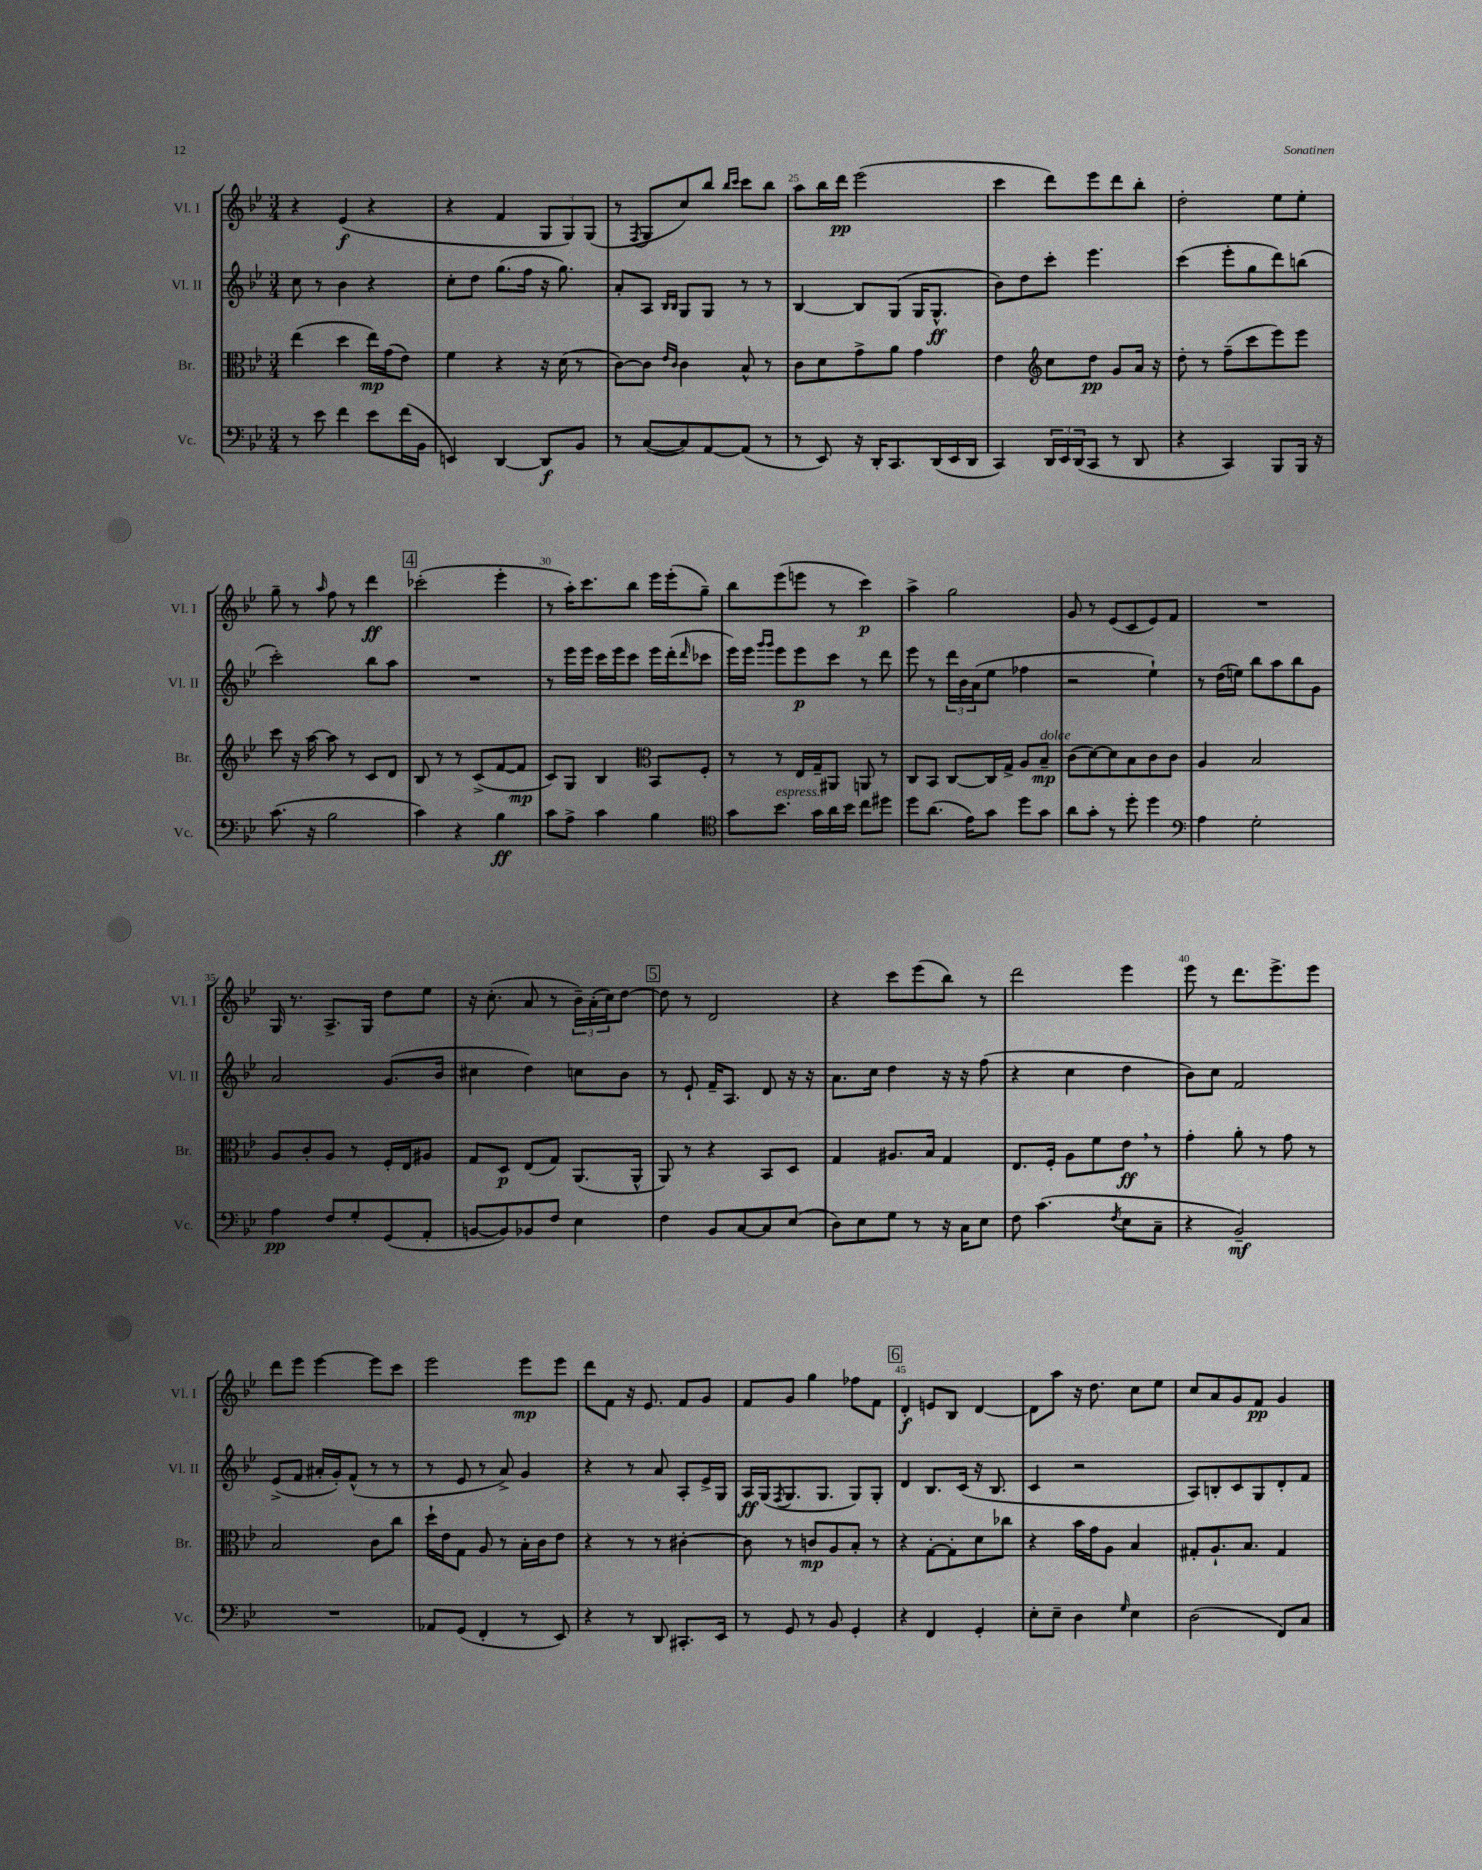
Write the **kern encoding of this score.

**kern	**kern	**kern	**kern
*staff4	*staff3	*staff2	*staff1
*clefF4	*clefC3	*clefG2	*clefG2
*k[b-e-]	*k[b-e-]	*k[b-e-]	*k[b-e-]
*M3/4	*M3/4	*M3/4	*M3/4
8r	(4ee-\	8cc\	4r
8e-\	.	8r	.
4f\	4dd\	4b-\	(4e-/
8e-\L	16ee-\LL)	4r	4r
.	(16g\J	.	.
(16f\L	8e-\J)	.	.
16BB-\JJ	.	.	.
=	=	=	=
4EE/)	4f\	8cc'\L	4r
.	.	8dd\J	.
[4DD/	4r	(8.gg\L	4f/
.	.	16ff\Jk	.
8DD/]L	16r	16r	12G/L
.	(16d\	8.gg\)	.
.	.	.	12G/)
8BB-/J	8r	.	.
.	.	.	(12G/J
=	=	=	=
8r	[8c\L)	8a'/L	8r
.	.	.	8qF/
([8C/L	8c\]J	8A/J	8G/L
.	16qqe-/LL	16qqB-/LL	.
.	16qqc/JJ	16qqB-/JJ	.
8C/])	4c\	8G/L	8cc/)
[8AA/	.	8G/J	8bb-/J
.	.	.	16qqbb-/LL
.	.	.	16qqccc/JJ
(8AA/]J	8B-^^/	8r	8ccc\L
8r	8r	8r	8bb-\J
=	=	=	=
8r	8c\L	[4B-/	8aa\L
8EE-/)	8d\	.	16bb-\L
.	.	.	16ddd\JJ
16r	8g^\	8B-/]L	(2eee-\
16DD'/LK	.	.	.
8.CC/	8a\J	(8G/J	.
.	4g\	16G/LK	.
(16DD/L	.	8.G^^/J	.
16EE-/	.	.	.
16DD/JJ	.	.	.
=	=	=	=
4CC/)	4e-\	8b-\L)	4ccc\
.	.	8dd\	.
*	*clefG2	*	*
24DD/LL	8cc\L	8ccc'\J	8ddd\L)
24EE-/	.	.	.
(24DD/J	.	.	.
8CC/J	8dd\J	4.eee-\	8eee-\
8r	8g/L	.	8ddd\
8DD/	16a/Jk	.	8bb-'\J
.	16r	.	.
=	=	=	=
4r	8dd'\	(4ccc\	2dd'\
.	8r	.	.
4CC/)	(8ff~\L	8eee-'\L	.
.	8ccc\	8gg\	.
8BBB-/L	8eee-\)	8ddd\)	8ee-\L
16BBB-/Jk	8eee-\J	(8bb\J	8ee-'\J
16r	.	.	.
=	=	=	=
(8.c\	8ccc\	2ccc'\)	8gg~\
.	16r	.	8r
16r	[16aa\	.	.
.	.	.	16qqaa/
2B-\	8aa\]	.	8ff\
.	8r	.	8r
.	8c/L	8bb-\L	4ddd\
.	8d/J	8aa\J	.
=	=	=	=
4c\)	8B-/	2.r	(2ccc-'\
.	8r	.	.
4r	8r	.	.
.	(8c^/L	.	.
4B-\	[8f/	.	4eee-'\
.	8f/]J	.	.
=	=	=	=
8c\L	8c/L)	8r	8r
8A^\J	8G/J	16eee-\LL	16aa'\LK)
.	.	16eee-\JJ	8.ccc\
4c\	4B-/	16ccc\LL	.
.	.	16eee-\J	.
.	.	8ccc\J	8bb-\J
*	*clefC3	*	*
4B-\	8BB-/L	16eee-\LL	16eee-\LL
.	.	(16ddd'\J	(16eee-'\J
.	.	16qqddd/	.
.	8F'/J	8ccc-\J	8gg~\J)
=	=	=	=
*clefC4	*	*	*
8g\L	8r	16eee-\LL)	8bb-\L
.	.	16eee-\JJ	.
.	.	16qqggg/LL	.
.	.	16qqggg/JJ	.
8.b-\J	8r	8eee-\L	(8eee-\
.	16E-/LL	8eee-\	8eee\J
16g\LL	16G~/J	.	.
16a\	8AA#/J	8ccc\J	8r
16b-\JJ	.	.	.
8cc\L	8AA/	8r	4ccc\)
8dd#\J	8r	8ddd\	.
=	=	=	=
8dd\L	8C/L	8eee-\	4aa^\
(8.a\J	8BB-/J	8r	.
.	[8C/L	24ddd\LL	2gg\
.	.	24b-\	.
16e-\LK)	.	.	.
.	.	(24a\J	.
8g\J	16C/]L	8ee-\J	.
.	16G^/JJ	.	.
8dd\L	8A/L	4ff-\	.
8g\J	8B-~/J	.	.
=	=	=	=
8a\L	(8c\L	2r	8g/
8g'\J	[8d\)	.	8r
8r	8d\]	.	(8e-/L
8dd'\	8B-\	.	8c/
4dd\	8c\	4ee-`\)	8e-/)
.	8c\J	.	8f/J
=	=	=	=
*clefF4	*	*	*
4A\	4A/	8r	2.r
.	.	(16dd\LL	.
.	.	16ee\JJ)	.
2G'\	2B-/	8bb-\L	.
.	.	8aa\	.
.	.	8bb-\	.
.	.	8g\J	.
=	=	=	=
4A\	8A/L	2a/	16G/
.	.	.	8.r
.	8c'/	.	.
8F/L	8A/J	.	8.A^/L
8G'/	8r	.	.
.	.	.	16G/Jk
(8GG/	16F'/LL	(8.g/L	8dd\L
.	16E-/J	.	.
8AA'/J	8A#/J	.	8ee-\J
.	.	16b-/Jk	.
=	=	=	=
[8BB/L	8G/L	4cc#\	16r
.	.	.	(8.cc'\
8BB/])	8D/J	.	.
8BB-/	(8E-/L	4dd\)	8a/
8F/J	8G/J)	.	8r
4E-\	(8.AA/L	8cc\L	24b-~\LL)
.	.	.	(24a'\
.	.	.	24cc\J)
.	.	8b-\J	[8dd\J
.	16AA^^/Jk	.	.
=	=	=	=
4F\	8AA/)	8r	8dd\]
.	8r	8e-`/	8r
8BB-/L	4r	16f~/LK	2d/
.	.	8.A/J	.
[8C/	.	.	.
8C/]	8BB-/L	8d/	.
(8E-/J	8D/J	16r	.
.	.	16r	.
=	=	=	=
8D\L)	4G/	8.a\L	4r
8E-\	.	.	.
.	.	16cc\Jk	.
8G\J	8.A#/L	4dd\	8ccc\L
8r	.	.	(8eee-\
.	16B-/Jk	.	.
16r	4G/	16r	8bb-\J)
16C\LK	.	16r	.
8E-\J	.	(8ff\	8r
=	=	=	=
8F\	8.E-/L	4r	2ddd\
(4.c\	.	.	.
.	16F'/Jk	.	.
.	8A\L	4cc\	.
.	8f\	.	.
8qF/	.	.	.
8E-\L	8e-\J	4dd\	4eee-\
8C~\J	8r	.	.
=	=	=	=
4r	4g'\	8b-\L)	8eee-\
.	.	8cc\J	8r
2BB-~/)	8a'\	2f/	8.ddd\L
.	8r	.	.
.	.	.	8.eee-^\
.	8g\	.	.
.	8r	.	8eee-\J
=	=	=	=
2.r	2B-/	(8e-^/L	8ddd\L
.	.	8f/J	8eee-\J
.	.	16a#'/LL	[4eee-\
.	.	16g'/J)	.
.	.	(8f^^/J	.
.	8c\L	8r	8eee-\]L
.	8cc\J	8r	8ccc\J
=	=	=	=
8AA-/L	16dd`\LL	8r	2eee-\
.	16e-\J	.	.
(8GG/J	8G\J	8e-/	.
4FF'/	8A/	8r	.
.	8r	8a^/)	.
8r	16B-'\LL	4g/	8eee-\L
.	16c\J	.	.
8EE-/)	8e-\J	.	8eee-\J
=	=	=	=
4r	4r	4r	8ddd\L
.	.	.	8f\J
8r	8r	8r	16r
.	.	.	8.e-/
8DD/	8r	8a/	.
8.CC#'/L	[4c#'\	8A'/L	8f/L
.	.	16e-^/L	8g/J
16EE-/Jk	.	16G/JJ	.
=	=	=	=
8r	8c#\]	16A/LL	8f/L
.	.	(16G/J	.
.	.	8qF/	.
8GG/	8r	8.G/	8g/J
8r	8c/L	.	4gg\
.	.	8.G/J	.
8BB-/	8A/	.	.
4GG'/	8B-'/J	8G/L)	8ff-\L
.	8r	8G'/J	8f\J
=	=	=	=
4r	4r	4d/	4d'/
4FF/	[8G'\L	8.B-/L	8e/L
.	8G'\]	.	8B-/J
.	.	(16c/Jk	.
4GG'/	8d\	16r	[4d/
.	.	8.B-/	.
.	8cc-\J	.	.
=	=	=	=
8E-'\L	4r	4c/	8d\]L
8E-~\J	.	.	8aa\J
4D\	16b-\LL	2r	16r
.	16g\J	.	8.dd\
.	8A\J	.	.
16qqG/	.	.	.
4E-\	4B-/	.	8cc\L
.	.	.	8ee-\J
=	=	=	=
(2D\	8G#'/L	8A/L)	8cc/L
.	8.A`/	8B'/	8a/
.	.	8c/	8g/
.	8.B-/J	.	.
.	.	8G/	8f/J
8FF/L)	4G#/	8d'/	4g/
8C/J	.	8f/J	.
==	==	==	==
*-	*-	*-	*-
